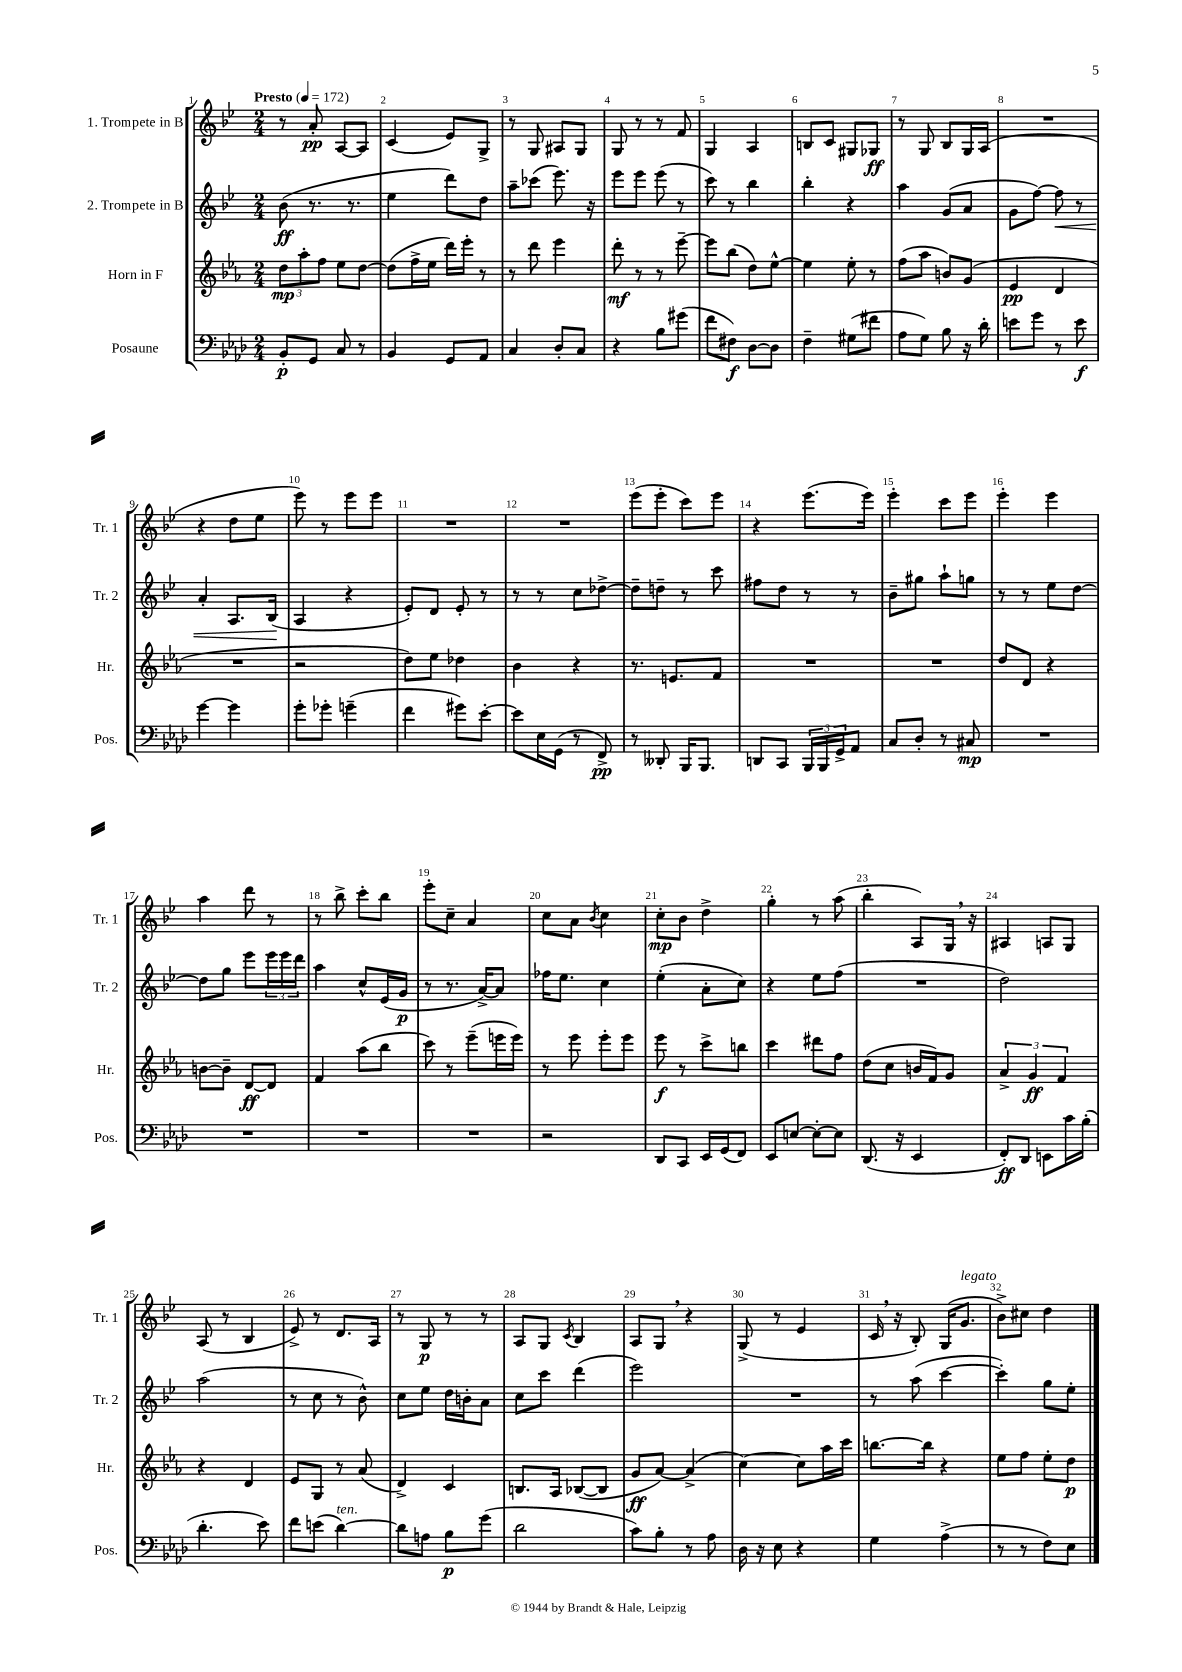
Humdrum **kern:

**kern	**kern	**kern	**kern
*staff4	*staff3	*staff2	*staff1
*clefF4	*clefG2	*clefG2	*clefG2
*k[b-e-a-d-]	*k[b-e-a-]	*k[b-e-]	*k[b-e-]
*M2/4	*M2/4	*M2/4	*M2/4
*MM172	*MM172	*MM172	*MM172
8BB-'	12dd	(8b-	8r
.	12aa-'	.	.
8GG	.	8.r	8a'
.	12ff	.	.
8C	8ee-	.	[8A
.	.	8.r	.
8r	[8dd	.	8A]
=	=	=	=
4BB-	(8dd]	4ee-	(4c
.	16ff^	.	.
.	16ee-	.	.
8GG	16ddd)	8ddd)	8e-)
.	16eee-'	.	.
8AA-	8r	8dd	8G^
=	=	=	=
4C	8r	8aa~	8r
.	8ddd	(8ccc-	8G
8D-'	4eee-	8.eee-)	8A#
8C	.	.	8G
.	.	16r	.
=	=	=	=
4r	8ddd'	8eee-	8G
.	8r	8eee-	8r
8B-	8r	(8eee-	8r
(8g#	[8eee-~	8r	8f
=	=	=	=
8f	8eee-]	8ccc)	4G
8F#)	(8bb-	8r	.
[8D-	8dd)	4bb-	4A
8D-]	[8ee-^^	.	.
=	=	=	=
4F~	4ee-]	4bb-'	8B
.	.	.	8c
(8G#	8ee-'	4r	8G#
8f#	8r	.	8G-
=	=	=	=
8A-	(8ff	4aa	8r
8G)	8aa-	.	8G
8B-	8b)	(8g	8B-
16r	(8g	8a	16G
16d-'	.	.	(16A
=	=	=	=
8e	4e-	8g	2r
8g	.	[8ff)	.
8r	4d	8ff]	.
8e	.	8r	.
=	=	=	=
[4g	2r	4a'	4r
4g]	.	8.A	8dd
.	.	.	8ee-
.	.	(16B-	.
=	=	=	=
8g'	2r	4A	8eee-)
8g-'	.	.	8r
(4g~	.	4r	8eee-
.	.	.	8eee-
=	=	=	=
4f	8dd)	8e-')	2r
.	8ee-	8d	.
8g#)	4dd-	8e-'	.
[8e-'	.	8r	.
=	=	=	=
8e-]	4b-	8r	2r
16E-	.	8r	.
(16GG	.	.	.
8r	4r	8cc	.
8FF^)	.	[8dd-^	.
=	=	=	=
8r	8.r	8dd-~]	(8eee-
8DD--'	.	8dd~	8eee-'
.	8.e	.	.
16BBB-	.	8r	8ccc)
8.BBB-	.	.	.
.	8f	8ccc	8eee-
=	=	=	=
8DD	2r	8ff#	4r
8CC	.	8dd	.
24BBB-	.	8r	(8.eee-
24BBB-	.	.	.
24GG^	.	.	.
8AA-	.	8r	.
.	.	.	16eee-)
=	=	=	=
8C	2r	8b-~	4eee-'
8D-'	.	8gg#	.
8r	.	8aa`	8ccc
8C#	.	8gg	8eee-
=	=	=	=
2r	8dd	8r	4eee-'
.	8d	8r	.
.	4r	8ee-	4eee-
.	.	[8dd	.
=	=	=	=
2r	[8b	8dd]	4aa
.	8b~]	8gg	.
.	[8d	8eee-	8ddd
.	8d]	24eee-	8r
.	.	24eee-	.
.	.	24ddd	.
=	=	=	=
2r	4f	4aa	8r
.	.	.	8bb-^
.	(8aa-	8cc^^	8ccc'
.	8bb-	(16e-	8bb-
.	.	16g	.
=	=	=	=
2r	8ccc)	8r	8eee-'
.	8r	8.r	8cc~
.	(8eee-~	.	4a
.	.	[16a^)	.
.	16eee	8a]	.
.	16eee)	.	.
=	=	=	=
2r	8r	16ff-	8cc
.	.	8.ee-	.
.	8eee-	.	8a
.	.	.	8qb-
.	8eee-'	4cc	4cc
.	8eee-	.	.
=	=	=	=
8DD-	8eee-	(4ee-'	8cc'
8CC	8r	.	8b-
16EE-	8ccc^	8a'	4dd^
(16GG	.	.	.
8FF)	8bb	8cc)	.
=	=	=	=
8EE-	4ccc	4r	4gg'
[8E	.	.	.
8E'_	8ddd#	8ee-	8r
8E]	8ff	(8ff	(8aa
=	=	=	=
(8.DD-	(8dd	2r	4bb-'
.	8cc	.	.
16r	.	.	.
4EE-	16b	.	8A)
.	16f)	.	.
.	8g	.	16G
.	.	.	16r
=	=	=	=
8FF')	6a-^	2dd)	4A#
8DD-	.	.	.
.	6g	.	.
8EE	.	.	8A
.	6f	.	.
16c	.	.	8G
(16B-'	.	.	.
=	=	=	=
4.d-'	4r	(2aa	(8A
.	.	.	8r
.	4d	.	4B-
8e-)	.	.	.
=	=	=	=
8f	8e-	8r	8e-^)
(8e	8G	8cc	8r
[4d-)	8r	8r	8.d
.	(8a-	8b-^^)	.
.	.	.	16A
=	=	=	=
8d-]	4d^)	8cc	8r
8A	.	8ee-	8G
8B-	4c	16dd	8r
.	.	16b'	.
(8g	.	8a	8r
=	=	=	=
2d-	8.B	8cc	8A
.	.	8ccc	8G
.	16A-	.	.
.	.	.	8qc
.	([8B-	(4ddd	4B-
.	8B-]	.	.
=	=	=	=
8c)	8g	2eee-)	8A
8B-'	[8a-)	.	8G
8r	(4a-^]	.	4r
8A-	.	.	.
=	=	=	=
16D-	[4cc)	2r	(8G^
16r	.	.	.
8E-	.	.	8r
4r	8cc]	.	4e-
.	16aa-	.	.
.	16ccc	.	.
=	=	=	=
4G	[8.bb	8r	16c
.	.	.	16r
.	.	(8aa	8B-')
.	16bb]	.	.
(4A-^	4r	[4ccc	(16G
.	.	.	8.g
=	=	=	=
8r	8ee-	4ccc'])	8b-^)
8r	8ff	.	8cc#
8F)	8ee-'	8gg	4dd
8E-	8dd	8ee-'	.
==	==	==	==
*-	*-	*-	*-
